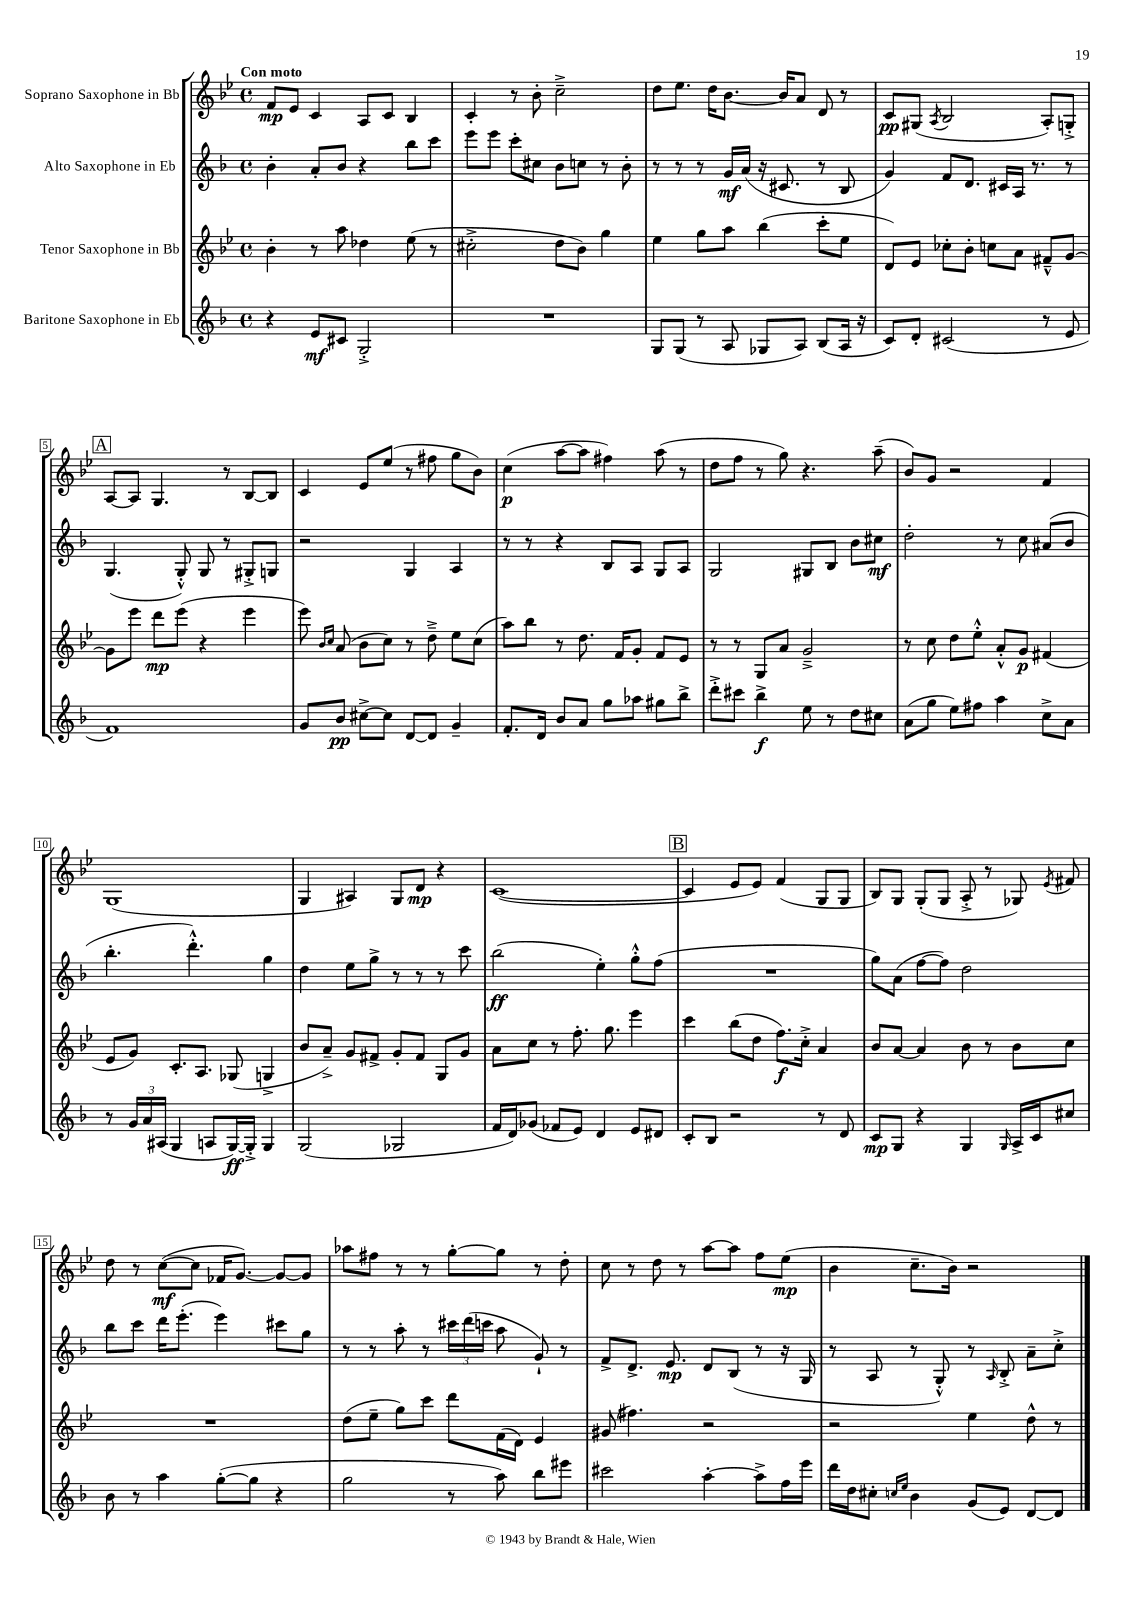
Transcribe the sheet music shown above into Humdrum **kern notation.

**kern	**dynam	**kern	**dynam	**kern	**dynam	**kern	**dynam
*part4	*part4	*part3	*part3	*part2	*part2	*part1	*part1
*staff4	*staff4	*staff3	*staff3	*staff2	*staff2	*staff1	*staff1
*I"Baritone Saxophone in Eb	*	*I"Tenor Saxophone in Bb	*	*I"Alto Saxophone in Eb	*	*I"Soprano Saxophone in Bb	*
*clefG2	*	*clefG2	*	*clefG2	*	*clefG2	*
*k[b-]	*	*k[b-e-]	*	*k[b-]	*	*k[b-e-]	*
*M4/4	*	*M4/4	*	*M4/4	*	*M4/4	*
*met(c)	*	*met(c)	*	*met(c)	*	*met(c)	*
=1	=1	=1	=1	=1	=1	=1	=1
!	!	!	!	!	!	!LO:TX:a:B:t=Con moto	!
4r	.	4b-'\	.	4b-'\	.	8f/L	mp
.	.	.	.	.	.	8e-/J	.
8e/L	mf	8r	.	8a'/L	.	4c/	.
8c#X/J	.	8aa\	.	8b-/J	.	.	.
2G'^/	.	4dd-X\	.	4r	.	8A/L	.
.	.	.	.	.	.	8c/J	.
.	.	(8ee-\	.	8bb-\L	.	4B-/	.
.	.	8r	.	8ccc\J	.	.	.
=2	=2	=2	=2	=2	=2	=2	=2
1r	.	2cc#X'^\	.	8eee\L	.	4c'/	.
.	.	.	.	8eee\J	.	.	.
.	.	.	.	8ccc'\L	.	8r	.
.	.	.	.	8cc#X\J	.	8b-'\	.
.	.	8dd\L	.	8b-\L	.	2cc~^\	.
.	.	8b-\J)	.	8ccn\J	.	.	.
.	.	4gg\	.	8r	.	.	.
.	.	.	.	8b-'\	.	.	.
=3	=3	=3	=3	=3	=3	=3	=3
8G/L	.	4ee-\	.	8r	.	8dd\L	.
(8G/J	.	.	.	8r	.	8.ee-\J	.
8r	.	8gg\L	.	8r	.	.	.
.	.	.	.	.	.	16dd\KL	.
8A/	.	8aa\J	.	16g/LL	mf	[8.b-\J	.
.	.	.	.	(16a/JJ	.	.	.
8G-X/L	.	(4bb-\	.	16r	.	.	.
.	.	.	.	8.c#X/	.	16b-/KL]	.
8A/J)	.	.	.	.	.	8a/J	.
(8B-/L	.	8ccc'\L	.	8r	.	8d/	.
16A/Jk	.	8ee-\J	.	8B-/	.	8r	.
16r	.	.	.	.	.	.	.
=4	=4	=4	=4	=4	=4	=4	=4
8c/L)	.	8d/L)	.	4g/)	.	8c/L	pp
8d'/J	.	8e-/J	.	.	.	(8G#X/J	.
.	.	.	.	.	.	8qA/	.
(2c#X/	.	8cc-X'\L	.	8f/L	.	2B-/	.
.	.	8b-'\J	.	8.d/J	.	.	.
.	.	8ccn\L	.	.	.	.	.
.	.	.	.	16c#X/LL	.	.	.
.	.	8a\J	.	16A/JJ	.	.	.
.	.	.	.	8.r	.	.	.
8r	.	8f#X~^^/L	.	.	.	8A'/L)	.
8e/	.	[8g/J	.	8r	.	8Gn'^/J	.
!!LO:LB:g=z
!!LO:REH:place=s1:t=A
=5	=5	=5	=5	=5	=5	=5	=5
1f)	.	8g\L]	.	(4.G/	.	[8A/L	.
.	.	8eee-\J	.	.	.	8A/J]	.
.	.	8ddd\L	mp	.	.	4.G/	.
.	.	(8eee-\J	.	8G'^^/)	.	.	.
.	.	4r	.	8G/	.	.	.
.	.	.	.	8r	.	8r	.
.	.	4eee-\	.	8G#X'^/L	.	[8B-/L	.
.	.	.	.	8Gn/J	.	8B-/J]	.
=6	=6	=6	=6	=6	=6	=6	=6
8g/L	.	8eee-\)	.	2r	.	4c/	.
.	.	16qqb-/LL	.	.	.	.	.
.	.	16qqcc/JJ	.	.	.	.	.
8b-/J	pp	(8a/	.	.	.	.	.
[8cc#X^\L	.	8b-\L	.	.	.	8e-/L	.
8cc#\J]	.	8cc\J)	.	.	.	(8ee-/J	.
[8d/L	.	8r	.	4G/	.	8r	.
8d/J]	.	8dd~^\	.	.	.	8ff#X\	.
4g~/	.	8ee-\L	.	4A/	.	8gg\L	.
.	.	(8cc\J	.	.	.	8b-\J)	.
=7	=7	=7	=7	=7	=7	=7	=7
8.f'/L	.	8aa\L)	.	8r	.	(4cc\	p
.	.	8bb-\J	.	8r	.	.	.
16d/Jk	.	.	.	.	.	.	.
8b-/L	.	8r	.	4r	.	[8aa\L	.
8a/J	.	8.dd\	.	.	.	8aa\J]	.
8gg\L	.	.	.	8B-/L	.	4ff#X\)	.
.	.	16f/KL	.	.	.	.	.
8aa-X\J	.	8g'/J	.	8A/J	.	.	.
8gg#X\L	.	8f/L	.	8G/L	.	(8aa\	.
8bb-^\J	.	8e-/J	.	8A/J	.	8r	.
=8	=8	=8	=8	=8	=8	=8	=8
8ddd'^\L	.	8r	.	2G/	.	8dd\L	.
8ccc#X\J	.	8r	.	.	.	8ff\J	.
4bb-^\	f	8G/L	.	.	.	8r	.
.	.	8a/J	.	.	.	8gg\)	.
8ee\	.	2g~^/	.	8G#X/L	.	4.r	.
8r	.	.	.	8B-/J	.	.	.
8dd\L	.	.	.	8b-\L	.	.	.
8cc#X\J	.	.	.	8cc#X\J	mf	(8aa~\	.
=9	=9	=9	=9	=9	=9	=9	=9
(8a\L	.	8r	.	2dd'\	.	8b-/L)	.
8gg\J	.	8cc\	.	.	.	8g/J	.
8ee\L)	.	8dd\L	.	.	.	2r	.
8ff#X\J	.	8ee-'^^\J	.	.	.	.	.
4aa\	.	8a'^^/L	.	8r	.	.	.
.	.	8g/J	p	8cc\	.	.	.
8cc^\L	.	(4f#X/	.	(8a#X/L	.	4f/	.
8a\J	.	.	.	8b-/J	.	.	.
!!LO:LB:g=z
=10	=10	=10	=10	=10	=10	=10	=10
8r	.	8e-/L	.	4.bb-'\	.	(1G	.
24g/LL	.	8g/J)	.	.	.	.	.
24a/	.	.	.	.	.	.	.
(24A#X/JJ	.	.	.	.	.	.	.
4G/	.	8.c'/L	.	.	.	.	.
.	.	.	.	4.ddd'^^\)	.	.	.
.	.	8.A/J	.	.	.	.	.
8An/L	.	.	.	.	.	.	.
[16G/L)	ff	(8G-X/	.	.	.	.	.
16G'^/JJ]	.	.	.	.	.	.	.
4G/	.	4Gn^/	.	4gg\	.	.	.
=11	=11	=11	=11	=11	=11	=11	=11
(2G/	.	8b-/L	.	4dd\	.	4G/	.
.	.	8a~^/J)	.	.	.	.	.
.	.	8g/L	.	8ee\L	.	4A#X/)	.
.	.	8f#X^/J	.	8gg^\J	.	.	.
2G-X/	.	8g'/L	.	8r	.	8G/L	.
.	.	8f#/J	.	8r	.	8d/J	mp
.	.	8G/L	.	8r	.	4r	.
.	.	8g/J	.	8ccc\	.	.	.
=12	=12	=12	=12	=12	=12	=12	=12
16f/LL	.	8a\L	.	(2bb-\	ff	([1c	.
16d/J)	.	.	.	.	.	.	.
(8g-X/J	.	8cc\J	.	.	.	.	.
8f-X/L	.	8r	.	.	.	.	.
8e/J)	.	8.ff'\	.	.	.	.	.
4d/	.	.	.	4ee'\)	.	.	.
.	.	8.gg\	.	.	.	.	.
8e/L	.	4eee-\	.	8gg'^^\L	.	.	.
8d#X/J	.	.	.	(8ff\J	.	.	.
!!LO:REH:place=s1:t=B
=13	=13	=13	=13	=13	=13	=13	=13
8c'/L	.	4ccc\	.	1r	.	4c/]	.
8B-/J	.	.	.	.	.	.	.
2r	.	(8bb-\L	.	.	.	8e-/L	.
.	.	8dd\J	.	.	.	8e-/J)	.
.	.	8.ff\L)	f	.	.	(4f/	.
.	.	16cc'^\Jk	.	.	.	.	.
8r	.	4a/	.	.	.	8G/L	.
8d/	.	.	.	.	.	8G/J	.
=14	=14	=14	=14	=14	=14	=14	=14
8c/L	mp	8b-/L	.	8gg\L)	.	8B-/L)	.
8G/J	.	[8a/J	.	(8a\J	.	8G/J	.
4r	.	4a/]	.	[8ff\L	.	(8G'/L	.
.	.	.	.	8ff\J])	.	8G/J	.
4G/	.	8b-\	.	2dd\	.	8A'^/	.
.	.	8r	.	.	.	8r	.
16qqG/	.	.	.	.	.	.	.
16A^/LL	.	8b-\L	.	.	.	8G-X/)	.
16c/J	.	.	.	.	.	.	.
.	.	.	.	.	.	8qe-/	.
8cc#X/J	.	8cc\J	.	.	.	8f#X/	.
!!LO:LB:g=z
=15	=15	=15	=15	=15	=15	=15	=15
8b-\	.	1r	.	8bb-\L	.	8dd\	.
8r	.	.	.	8ccc\J	.	8r	.
4aa\	.	.	.	16ddd\KL	.	([8cc\L	mf
.	.	.	.	(8.eee'\J	.	.	.
.	.	.	.	.	.	8cc\J]	.
([8gg'\L	.	.	.	4eee\)	.	16f-X/KL	.
.	.	.	.	.	.	[8.g/J)	.
8gg\J]	.	.	.	.	.	.	.
4r	.	.	.	8ccc#X\L	.	8g/L_	.
.	.	.	.	8gg\J	.	8g/J]	.
=16	=16	=16	=16	=16	=16	=16	=16
2gg\	.	(8dd\L	.	8r	.	8aa-X\L	.
.	.	8ee-~\J	.	8r	.	8ff#X\J	.
.	.	8gg\L)	.	8aa'\	.	8r	.
.	.	8ccc\J	.	8r	.	8r	.
8r	.	8ddd\L	.	24ccc#X\LL	.	[8gg'\L	.
.	.	.	.	(24ddd\	.	.	.
.	.	.	.	24cccn\JJ	.	.	.
8aa\)	.	(16f\L	.	8aa\	.	8gg\J]	.
.	.	16d\JJ)	.	.	.	.	.
8bb-\L	.	4e-/	.	8g`/)	.	8r	.
8eee#X\J	.	.	.	8r	.	8dd'\	.
=17	=17	=17	=17	=17	=17	=17	=17
2ccc#X\	.	(8g#X/	.	8f^/L	.	8cc\	.
.	.	4.ff#X\)	.	8.d^/J	.	8r	.
.	.	.	.	.	.	8dd\	.
.	.	.	.	8.e/	mp	.	.
.	.	.	.	.	.	8r	.
[4aa'\	.	2r	.	8d/L	.	[8aa\L	.
.	.	.	.	(8B-/J	.	8aa\J]	.
8aa^\L]	.	.	.	8r	.	8ff\L	.
16ff\L	.	.	.	16r	.	(8ee-\J	mp
16eee\JJ	.	.	.	16G/	.	.	.
=18	=18	=18	=18	=18	=18	=18	=18
16ddd\LL	.	2r	.	8r	.	4b-\	.
16dd\J	.	.	.	.	.	.	.
8cc#X'\J	.	.	.	8A/	.	.	.
16qqccn/LL	.	.	.	.	.	.	.
16qqee/JJ	.	.	.	.	.	.	.
4b-\	.	.	.	8r	.	8.cc~\L	.
.	.	.	.	8G'^^/)	.	.	.
.	.	.	.	.	.	16b-\Jk)	.
(8g/L	.	4ee-\	.	8r	.	2r	.
.	.	.	.	16qqA/	.	.	.
8e/J)	.	.	.	8B-'^/	.	.	.
[8d/L	.	8dd^^\	.	8a~\L	.	.	.
8d/J]	.	8r	.	8cc'^\J	.	.	.
==	==	==	==	==	==	==	==
*-	*-	*-	*-	*-	*-	*-	*-
